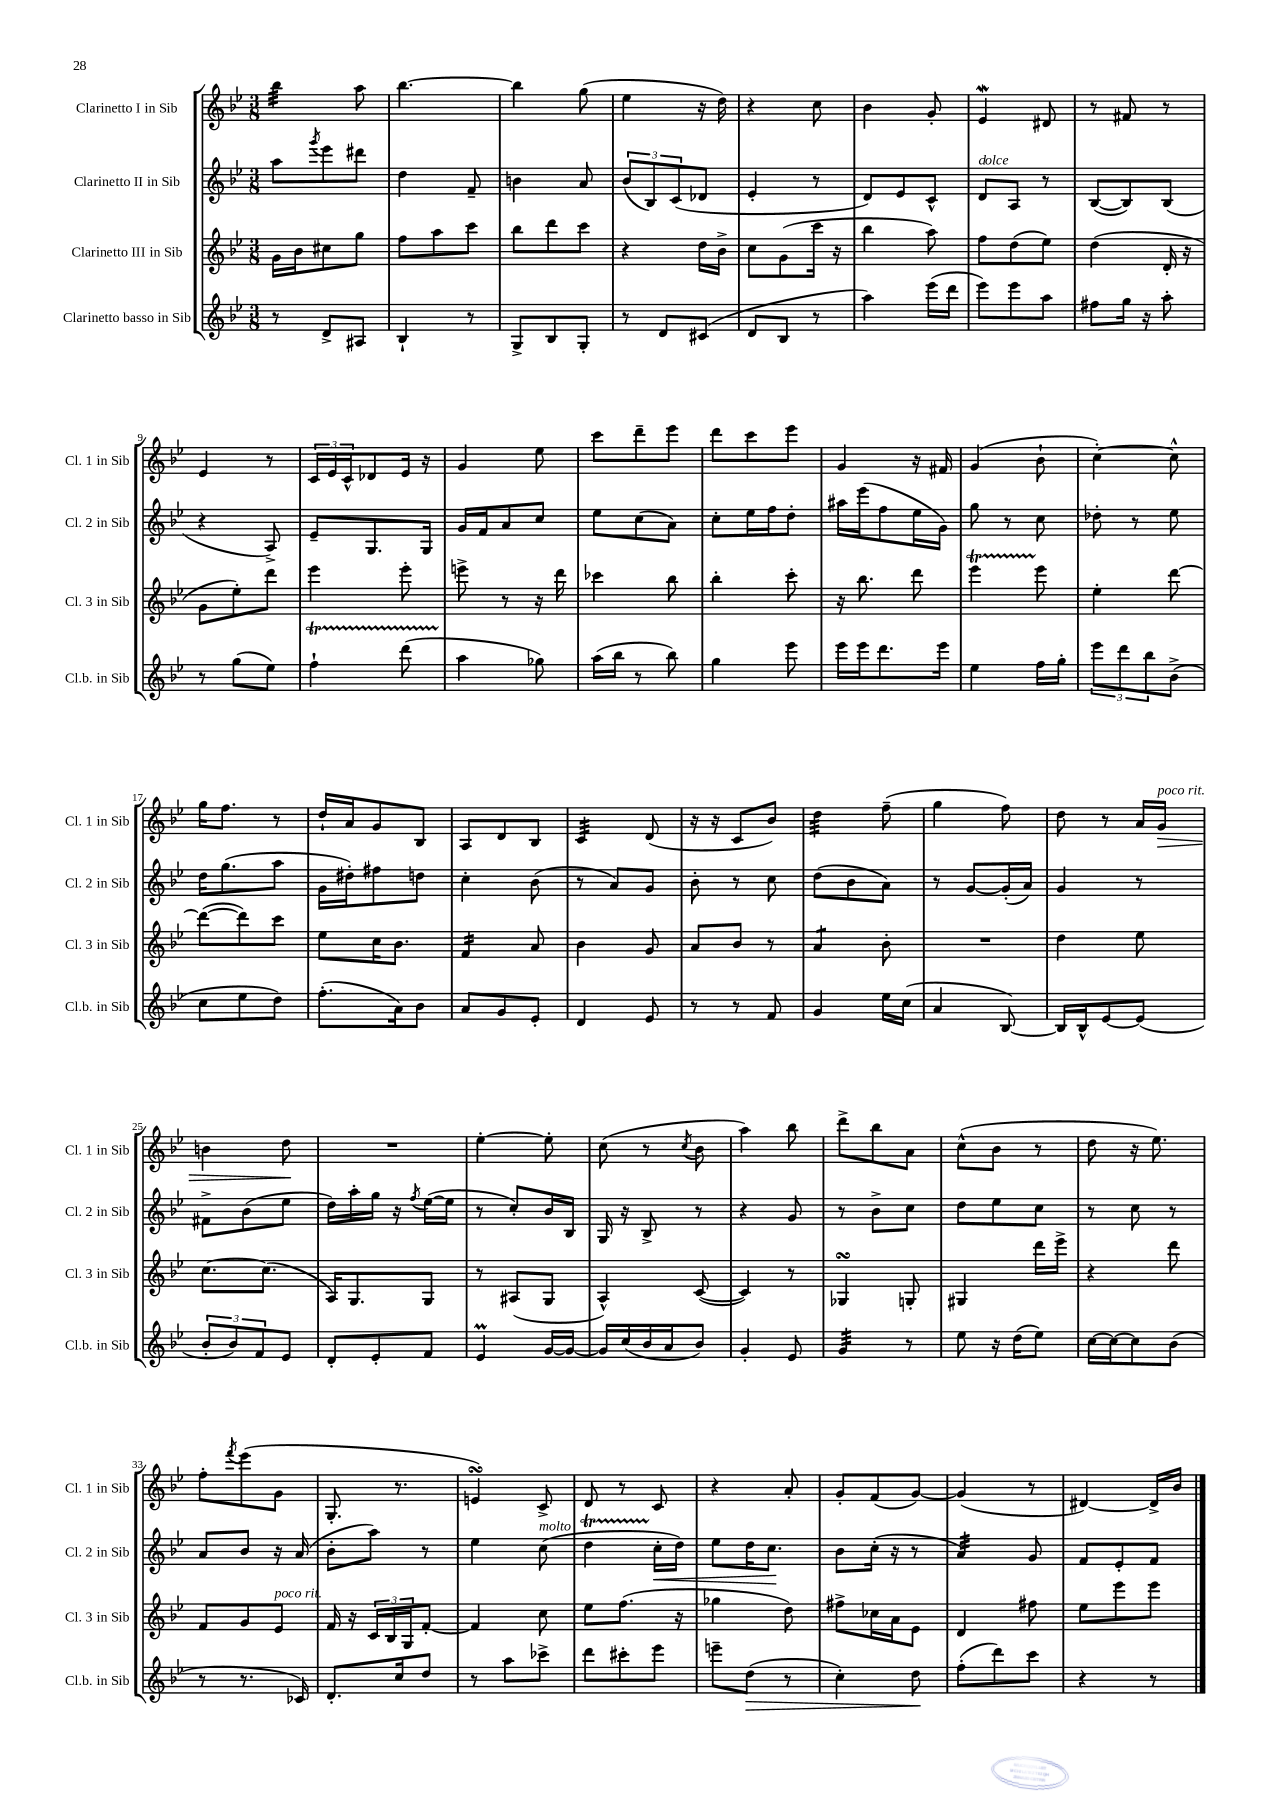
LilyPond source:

<<
\new StaffGroup <<
\new Staff = "s0" \with { instrumentName = "Clarinetto I in Sib" shortInstrumentName = "Cl. 1 in Sib" } {
    \clef treble \key bes \major \numericTimeSignature \time 3/8
    bes''4:32 a''8 |
    bes''4.~ |
    bes''4 g''8( |
    ees''4 r16 d''16) |
    r4 c''8 |
    bes'4 g'8-. |
    ees'4\mordent dis'8 |
    r8 fis'8 r8 |
    ees'4 r8 |
    \tuplet 3/2 { c'16 ees'16 c'16-^ } des'8 ees'16 r16 |
    g'4 ees''8 |
    c'''8 d'''8-- ees'''8 |
    d'''8 c'''8 ees'''8 |
    g'4 r16 fis'16 |
    g'4( bes'8-! |
    c''4~-.) c''8-^ |
    g''16 f''8. r8 |
    d''16-! a'16 g'8 bes8 |
    a8 d'8 bes8 |
    c'4:32 d'8( |
    r16 r16 c'8 bes'8) |
    d''4:32 f''8--( |
    g''4 f''8) |
    d''8 r8 a'16 g'16\>^\markup { \italic "poco rit." } |
    b'4 d''8\! |
    R4. |
    ees''4~-. ees''8-. |
    c''8( r8 \acciaccatura { c''8 } bes'8 |
    a''4) bes''8 |
    d'''8-> bes''8 a'8 |
    c''8-^( bes'8 r8 |
    d''8 r16 ees''8.) |
    f''8-. \acciaccatura { f'''8 } ees'''8( g'8 |
    g8.-. r8. |
    e'4\turn) c'8-> |
    d'8 r8 c'8 |
    r4 a'8-. |
    g'8-. f'8( g'8~) |
    g'4( r8 |
    dis'4~) dis'16-> bes'16 \bar "|." |
}
\new Staff = "s1" \with { instrumentName = "Clarinetto II in Sib" shortInstrumentName = "Cl. 2 in Sib" } {
    \clef treble \key bes \major \numericTimeSignature \time 3/8
    a''8 \acciaccatura { g'''8 } ees'''8 dis'''8 |
    d''4 f'8-- |
    b'4 a'8 |
    \tuplet 3/2 { bes'8( bes8) c'8( } des'8 |
    ees'4-. r8 |
    d'8) ees'8 c'8-^ |
    d'8^\markup { \italic "dolce" } a8 r8 |
    bes8~( bes8) bes8( |
    r4 a8->) |
    ees'8-- g8. g16 |
    g'16 f'16 a'8 c''8 |
    ees''8 c''8( a'8) |
    c''8-. ees''16 f''16 d''8-. |
    ais''16 ees'''16( f''8 ees''16 g'16) |
    g''8 r8 c''8 |
    des''8-. r8 ees''8 |
    d''16 g''8.( a''8 |
    g'16 dis''16-.) fis''8 d''8 |
    c''4-. bes'8( |
    r8 a'8) g'8 |
    bes'8-. r8 c''8 |
    d''8( bes'8 a'8) |
    r8 g'8~ g'16-.( a'16) |
    g'4 r8 |
    fis'8-> bes'8( ees''8 |
    d''16) a''16-. g''16 r16 \acciaccatura { f''8 } ees''16~( ees''16 |
    r8 c''8-.) bes'16 bes16 |
    g16 r16 bes8-> r8 |
    r4 g'8 |
    r8 bes'8-> c''8 |
    d''8 ees''8 c''8 |
    r8 c''8 r8 |
    a'8 bes'8 r16 a'16( |
    bes'8-. a''8) r8 |
    ees''4 c''8^\markup { \italic "molto" }( |
    d''4\startTrillSpan c''16-.\stopTrillSpan\< d''16) |
    ees''8 d''16 c''8.\! |
    bes'8 c''16-.( r16 r8 |
    a'4:32) g'8 |
    f'8 ees'8-. f'8 \bar "|." |
}
\new Staff = "s2" \with { instrumentName = "Clarinetto III in Sib" shortInstrumentName = "Cl. 3 in Sib" } {
    \clef treble \key bes \major \numericTimeSignature \time 3/8
    g'16 bes'16 cis''8 g''8 |
    f''8 a''8 c'''8 |
    bes''8 d'''8 c'''8 |
    r4 d''16 bes'16-> |
    c''8 g'8( c'''16 r16 |
    bes''4 a''8) |
    f''8 d''8( ees''8) |
    d''4( d'16-. r16 |
    g'8 ees''8-.) d'''8 |
    ees'''4 ees'''8-. |
    e'''8-> r8 r16 d'''16 |
    ces'''4 bes''8 |
    bes''4-. c'''8-. |
    r16 bes''8. d'''8 |
    ees'''4\startTrillSpan ees'''8\stopTrillSpan |
    ees''4-. d'''8~ |
    d'''8~( d'''8) c'''8 |
    ees''8 c''16 bes'8. |
    f'4:16 a'8 |
    bes'4 g'8 |
    a'8 bes'8 r8 |
    a'4:8 bes'8-. |
    R4. |
    d''4 ees''8 |
    c''8.~ c''8.( |
    a16) g8. g8 |
    r8 ais8( g8 |
    a4-^) c'8~( |
    c'4) r8 |
    ges4\turn g8-. |
    gis4 d'''16 ees'''16-> |
    r4 d'''8 |
    f'8 g'8 ees'8^\markup { \italic "poco rit." } |
    f'16 r16 \tuplet 3/2 { c'16 bes16 g16 } f'8~-. |
    f'4 c''8 |
    ees''8 f''8.( r16 |
    ges''4 d''8) |
    fis''8-> ces''16 a'16 ees'8 |
    d'4 fis''8 |
    ees''8 ees'''8 ees'''8 \bar "|." |
}
\new Staff = "s3" \with { instrumentName = "Clarinetto basso in Sib" shortInstrumentName = "Cl.b. in Sib" } {
    \clef treble \key bes \major \numericTimeSignature \time 3/8
    r8 d'8-> ais8 |
    bes4-! r8 |
    g8-> bes8 g8-. |
    r8 d'8 cis'8( |
    d'8 bes8 r8 |
    a''4) ees'''16( d'''16 |
    ees'''8) ees'''8 a''8 |
    fis''8 g''16 r16 a''8-. |
    r8 g''8( ees''8) |
    f''4-!\startTrillSpan d'''8( |
    a''4\stopTrillSpan ges''8) |
    a''16( bes''16 r8 bes''8) |
    g''4 ees'''8 |
    ees'''16 ees'''16 d'''8. ees'''16 |
    ees''4 f''16 g''16-. |
    \tuplet 3/2 { ees'''8 d'''8 bes''8 } bes'8->( |
    c''8 ees''8 d''8) |
    f''8.-.( a'16) bes'8 |
    a'8 g'8 ees'8-. |
    d'4 ees'8 |
    r8 r8 f'8 |
    g'4 ees''16 c''16( |
    a'4 bes8~) |
    bes16 bes16-^ ees'8~ ees'8( |
    \tuplet 3/2 { bes'8-. bes'8) f'8 } ees'8 |
    d'8-. ees'8-. f'8 |
    ees'4\prall g'16~ g'16~ |
    g'16 c''16( bes'16 a'16 bes'8) |
    g'4-. ees'8 |
    g'4:32 r8 |
    ees''8 r16 d''16( ees''8) |
    c''16~ c''16~ c''8 bes'8( |
    r8 r8. ces'16) |
    d'8.-. c''16 d''8 |
    r8 a''8 ces'''8-> |
    d'''8 cis'''8-. ees'''8 |
    e'''8-- d''8\>( r8 |
    c''4-.) d''8\! |
    f''8-.( d'''8) c'''8 |
    r4 r8 \bar "|." |
}
>>
>>
